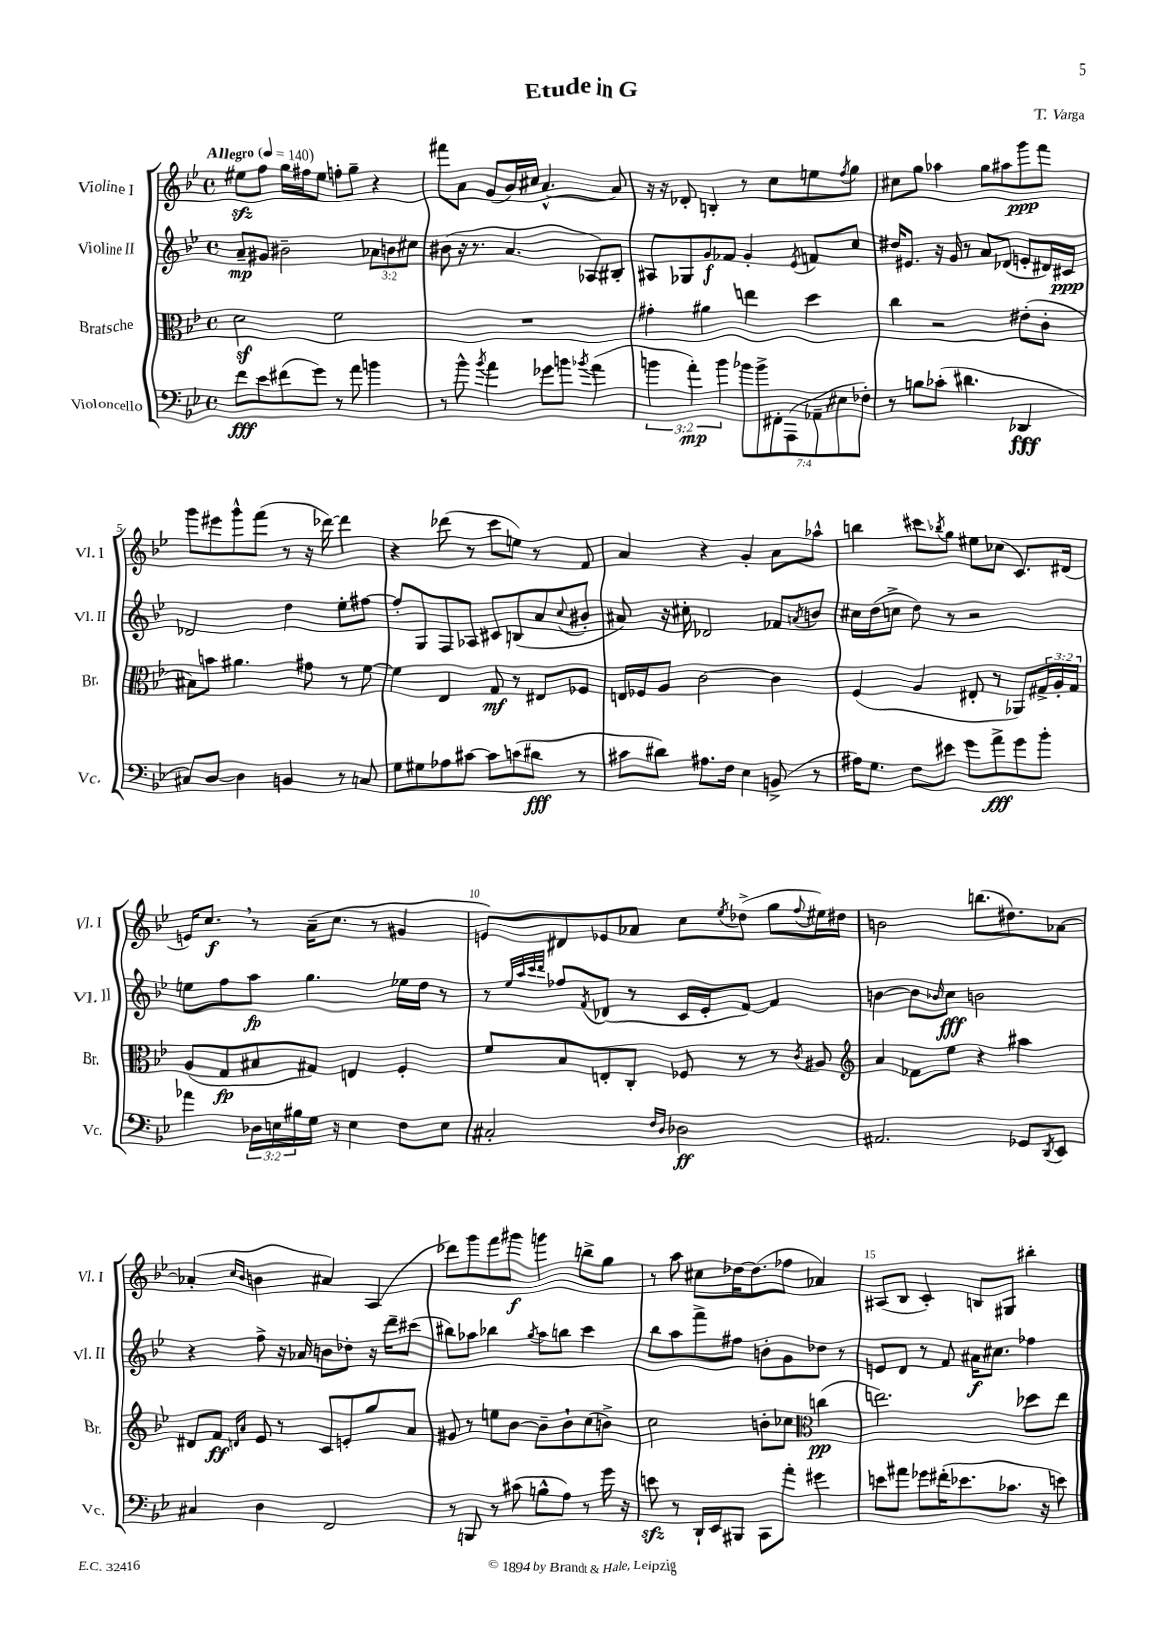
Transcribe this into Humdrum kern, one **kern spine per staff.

**kern	**dynam	**kern	**dynam	**kern	**dynam	**kern	**dynam
*part4	*part4	*part3	*part3	*part2	*part2	*part1	*part1
*staff4	*staff4	*staff3	*staff3	*staff2	*staff2	*staff1	*staff1
*I"Violoncello	*	*I"Bratsche	*	*I"Violine II	*	*I"Violine I	*
*I'Vc.	*	*I'Br.	*	*I'Vl. II	*	*I'Vl. I	*
*clefF4	*	*clefC3	*	*clefG2	*	*clefG2	*
*k[b-e-]	*	*k[b-e-]	*	*k[b-e-]	*	*k[b-e-]	*
*M4/4	*	*M4/4	*	*M4/4	*	*M4/4	*
*met(c)	*	*met(c)	*	*met(c)	*	*met(c)	*
*MM140	*	*MM140	*	*MM140	*	*MM140	*
=1	=1	=1	=1	=1	=1	=1	=1
!	!	!	!	!	!	!LO:TX:a:B:t=Allegro	!
8f\L	fff	2dz\	.	8a~/L	mp	8ee#Xzz\L	.
8e-\	.	.	.	8g#X/J	.	8ff\J	.
(8f#X\	.	.	.	2b#X~\	.	16gg\LL	.
.	.	.	.	.	.	16ff#X\J	.
8g\J)	.	.	.	.	.	8ee#\J	.
8r	.	2f\	.	.	.	8ffn'\L	.
8a\	.	.	.	.	.	8gg~\J	.
4bn\	.	.	.	12a-X\L	.	4r	.
.	.	.	.	12bn\	.	.	.
.	.	.	.	12cc#X\J	.	.	.
=2	=2	=2	=2	=2	=2	=2	=2
8r	.	1r	.	(8b#X\	.	8fff#X\L	.
8b-^^\	.	.	.	16r	.	8a\J	.
.	.	.	.	8.r	.	.	.
8qb-/	.	.	.	.	.	.	.
4a\	.	.	.	.	.	(8g/L	.
.	.	.	.	4.a/	.	16b-/L)	.
.	.	.	.	.	.	16cc#X/JJ	.
8g-X\L	.	.	.	.	.	[4.a^^/	.
8bn\J	.	.	.	.	.	.	.
8qb-X/	.	.	.	.	.	.	.
(4a\	.	.	.	8A-X/L)	.	.	.
.	.	.	.	8B#X'/J	.	8a/]	.
=3	=3	=3	=3	=3	=3	=3	=3
6bn\	.	4g#X'\	.	8A#X/L	.	16r	.
.	.	.	.	.	.	16r	.
.	.	.	.	8G-X/	.	8d-X'/	.
6a'\)	mp	.	.	.	.	.	.
.	.	4a#X\	.	8g/	f	4Bn'/	.
6b\	.	.	.	.	.	.	.
.	.	.	.	8f-X/J	.	.	.
14b-X\L	.	4een\	.	4g'/	.	8r	.
14b-^\	.	.	.	.	.	.	.
.	.	.	.	.	.	8cc\L	.
14FF#X'\	.	.	.	.	.	.	.
(14AAA\	.	.	.	.	.	.	.
.	.	.	.	8qe-/	.	.	.
.	.	4dd\	.	8fn/L	.	8een\	.
14AA-X~\	.	.	.	.	.	.	.
14E#X\	.	.	.	.	.	.	.
.	.	.	.	.	.	8qff/	.
.	.	.	.	8cc/J	.	8gg\J	.
14F-X'\J)	.	.	.	.	.	.	.
=4	=4	=4	=4	=4	=4	=4	=4
8r	.	4cc\	.	16dd#X/KL	.	8cc#X\L	.
.	.	.	.	8.e#X/J	.	.	.
8Bn\L	.	.	.	.	.	8gg\J	.
(8c-X'\J	.	2r	.	16r	.	4aa-X\	.
.	.	.	.	16g/	.	.	.
4.d#X\	.	.	.	8r	.	.	.
.	.	.	.	8a/L	.	8gg\L	.
.	.	.	.	(8d-X/J	.	8aa#X\	.
4DD-X/	fff	(8e#X'\L	.	8en'/L	.	8ggg\	ppp
.	.	8c'\J	.	16d#X/L)	.	8fff\J	.
.	.	.	.	16c#X/JJ	ppp	.	.
!!LO:LB:g=z
=5	=5	=5	=5	=5	=5	=5	=5
8C#X/L)	.	8B#X\L)	.	2d-X/	.	8ggg\L	.
[8D/J	.	8bn\J	.	.	.	8eee#X\	.
4D\]	.	4.a#X\	.	.	.	8ggg^^\	.
.	.	.	.	.	.	(8fff\J	.
4BBn/	.	.	.	4dd\	.	8r	.
.	.	8g#X\	.	.	.	16r	.
.	.	.	.	.	.	[16ddd-X\)	.
8r	.	8r	.	8ee-'\L	.	4ddd-\]	.
8Cn/	.	[8f\	.	[8ff#X\J	.	.	.
=6	=6	=6	=6	=6	=6	=6	=6
8G\L	.	4f\]	.	8ff#'/L]	.	4r	.
8G#X\	.	.	.	8G/	.	.	.
8A-X\	.	4E-/	.	8F/	.	(8ddd-X\	.
[8c#X\J	.	.	.	8A-X/J	.	8r	.
8c#\L]	.	8G/	mf	8c#X/L	.	8ccc\L	.
(8cn\	.	8r	.	(8Bn/	.	8een\J)	.
8d#X\J	fff	8E#X/L	.	8a/	.	8r	.
.	.	.	.	8qqcc/	.	.	.
8r	.	8F-X/J	.	8b#X'/J	.	8f/	.
=7	=7	=7	=7	=7	=7	=7	=7
8c#X\L	.	16En/LL	.	8a#X/)	.	4a/	.
.	.	16F-X/J	.	.	.	.	.
8d#X\J)	.	8A/J	.	16r	.	.	.
.	.	.	.	16cc#X'\	.	.	.
8.A#X\L	.	[2c\	.	2d-X/	.	4r	.
16F\Jk	.	.	.	.	.	.	.
4E-\	.	.	.	.	.	4g'/	.
(8BBn^/	.	4c\]	.	8f-X/L	.	8a\L	.
.	.	.	.	8qan/	.	.	.
8r	.	.	.	8bn/J	.	8aa-X^^\J	.
=8	=8	=8	=8	=8	=8	=8	=8
16A#X\KL)	.	(4F/	.	16cc#X\LL	.	4bbn\	.
8.G\J	.	.	.	(16dd\J	.	.	.
.	.	.	.	8ccn^\J	.	.	.
8F\L	.	4A/	.	8dd\)	.	8ccc#X\L	.
.	.	.	.	.	.	8qbb-X/	.
8e#X\J	.	.	.	8r	.	8gg\J	.
8g\L	.	8E#X'/	.	2r	.	8ee#X\L	.
8a^\	fff	8r	.	.	.	(8cc-X\J	.
8g\	.	8AA-X/L)	.	.	.	8.c/L)	.
8b-'\J	.	24G#X^/L	.	.	.	.	.
.	.	24A'/	.	.	.	.	.
.	.	.	.	.	.	(16d#X/Jk	.
.	.	24G#/JJ	.	.	.	.	.
!!LO:LB:g=z
=9	=9	=9	=9	=9	=9	=9	=9
4a-X\	.	(8A/L	.	8een\L	.	16en/KL)	.
.	.	.	.	.	.	8.cc,/J	f
.	.	8G/	fp	8ff\	.	.	.
24D-X\LL	.	8B#X/	.	8aa\J	fp	8r	.
24En\	.	.	.	.	.	.	.
24B#X\	.	.	.	.	.	.	.
16G\JJ	.	8G#X/J)	.	4.gg\	.	(16a~\KL	.
16r	.	.	.	.	.	8.cc\J	.
4E\	.	4En/	.	.	.	.	.
.	.	.	.	.	.	8r	.
8F\L	.	4F'/	.	16ee-X\LL	.	4g#X/	.
.	.	.	.	16dd\JJ	.	.	.
8E\J	.	.	.	8r	.	.	.
=10	=10	=10	=10	=10	=10	=10	=10
2C#X'/	.	8f/L	.	8r	.	8en/L)	.
.	.	.	.	32qqee-/LLL	.	.	.
.	.	.	.	32qqaa/	.	.	.
.	.	.	.	32qqccc/	.	.	.
.	.	.	.	32qqddd/JJJ	.	.	.
.	.	8B-/	.	8ff-X/L	.	8d#X/	.
.	.	.	.	8qf/	.	.	.
.	.	8En'/	.	(8d-X/J	.	8e-X/	.
.	.	8C'/J	.	8r	.	8a-X/J	.
16qqF/LL	.	.	.	.	.	.	.
16qqD/JJ	.	.	.	.	.	.	.
2D-X\	ff	8F-X/	.	16c/LL	.	8cc\L	.
.	.	.	.	16e-'/J	.	.	.
.	.	.	.	.	.	8qee-/	.
.	.	8r	.	[8f/J)	.	(8dd-X^\J	.
.	.	8r	.	4f/]	.	8gg\L	.
.	.	8qc/	.	.	.	8qqff/	.
.	.	8A#X/	.	.	.	16ee#X\L)	.
.	.	.	.	.	.	16dd#X\JJ	.
=11	=11	=11	=11	=11	=11	=11	=11
*	*	*clefG2	*	*	*	*	*
2.AA#X/	.	4a/	.	[4bn\	.	2bn\	.
.	.	8f-X\L	.	8b\L]	.	.	.
.	.	.	.	16qqb-X/	.	.	.
.	.	8ee-\J	.	8cc\J	fff	.	.
.	.	4r	.	2bn\	.	(8.bbn\L	.
.	.	.	.	.	.	8.dd#X\)	.
8GG-X/L	.	4aa#X\	.	.	.	.	.
8qDD/	.	.	.	.	.	.	.
8EE-/J	.	.	.	.	.	[8a-X\J	.
!!LO:LB:g=z
=12	=12	=12	=12	=12	=12	=12	=12
4C#X/	.	8d#X/L	.	4r	.	(4a-X'/]	.
.	.	8f/J	ff	.	.	.	.
.	.	16qqdn/LL	.	.	.	16qqcc/LL	.
.	.	16qqa/JJ	.	.	.	16qqb-/JJ	.
4D\	.	8e-/	.	8ff^\	.	4bn\	.
.	.	8r	.	16r	.	.	.
.	.	.	.	16a-X/	.	.	.
2FF/	.	8c/L	.	8bn\L	.	4a#X/)	.
.	.	8en'/	.	8dd-X'\J	.	.	.
.	.	8gg/	.	16r	.	(4A/	.
.	.	.	.	16ddd~\KL	.	.	.
.	.	8a/J	.	(8ccc#X\J	.	.	.
=13	=13	=13	=13	=13	=13	=13	=13
8r	.	8g#X/	.	8bb#X\L)	.	8ddd-X\L)	.
8BBBn/	.	8r	.	8aa-X\J	.	8ggg\	.
8r	.	8een\L	.	4bb-X\	.	8fff\	.
(8c#X\	.	[8b-\J	.	.	.	8ggg#X\J	f
.	.	.	.	8qgg/	.	.	.
8Bn^^\L	.	8b-~\L]	.	8aa-\L	.	4gggn\	.
8A\J)	.	8b-`\	.	8bbn\J	.	.	.
8r	.	(8cc\	.	4ccc\	.	8bbn^\L	.
16g\	.	8bn^\J)	.	.	.	8gg\J	.
16r	.	.	.	.	.	.	.
=14	=14	=14	=14	=14	=14	=14	=14
8enzz\	.	2cc\	.	8bb-\L	.	8r	.
8r	.	.	.	8aa\	.	8aa\	.
16DD`/LL	.	.	.	8fff^\	.	8cc#X\L	.
16EE-/J	.	.	.	.	.	.	.
8BBB#X/J	.	.	.	8ff#X\J	.	[16dd-X\K	.
.	.	.	.	.	.	(8.dd-\]	.
8CC\L	.	8bn'\L	.	8bn'\L	.	.	.
8a'\J	.	8cc-X\J	.	8g\	.	8ff-X\J	.
*	*	*clefC3	*	*	*	*	*
4g#X\	.	(4ccn\	pp	8dd-X\J	.	4a-X/)	.
.	.	.	.	8r	.	.	.
=15	=15	=15	=15	=15	=15	=15	=15
8en\L	.	2.een\)	.	8en/L	.	(8A#X/L	.
8a#X\J	.	.	.	8d/J	.	8B-/J	.
8g-X\L	.	.	.	8r	.	4c'/)	.
(16f#X'\K	.	.	.	8f/	.	.	.
8.e-X\	.	.	.	.	.	.	.
.	.	.	.	16a#X\KL	f	8Bn/L	.
.	.	.	.	8.cc#X\J	.	.	.
8.c-X\J	.	.	.	.	.	8G#X/J	.
.	.	8dd-X\L	.	4ff-X\	.	4bb#X'\	.
16r	.	.	.	.	.	.	.
8en\)	.	8ee\J	.	.	.	.	.
==	==	==	==	==	==	==	==
*-	*-	*-	*-	*-	*-	*-	*-
